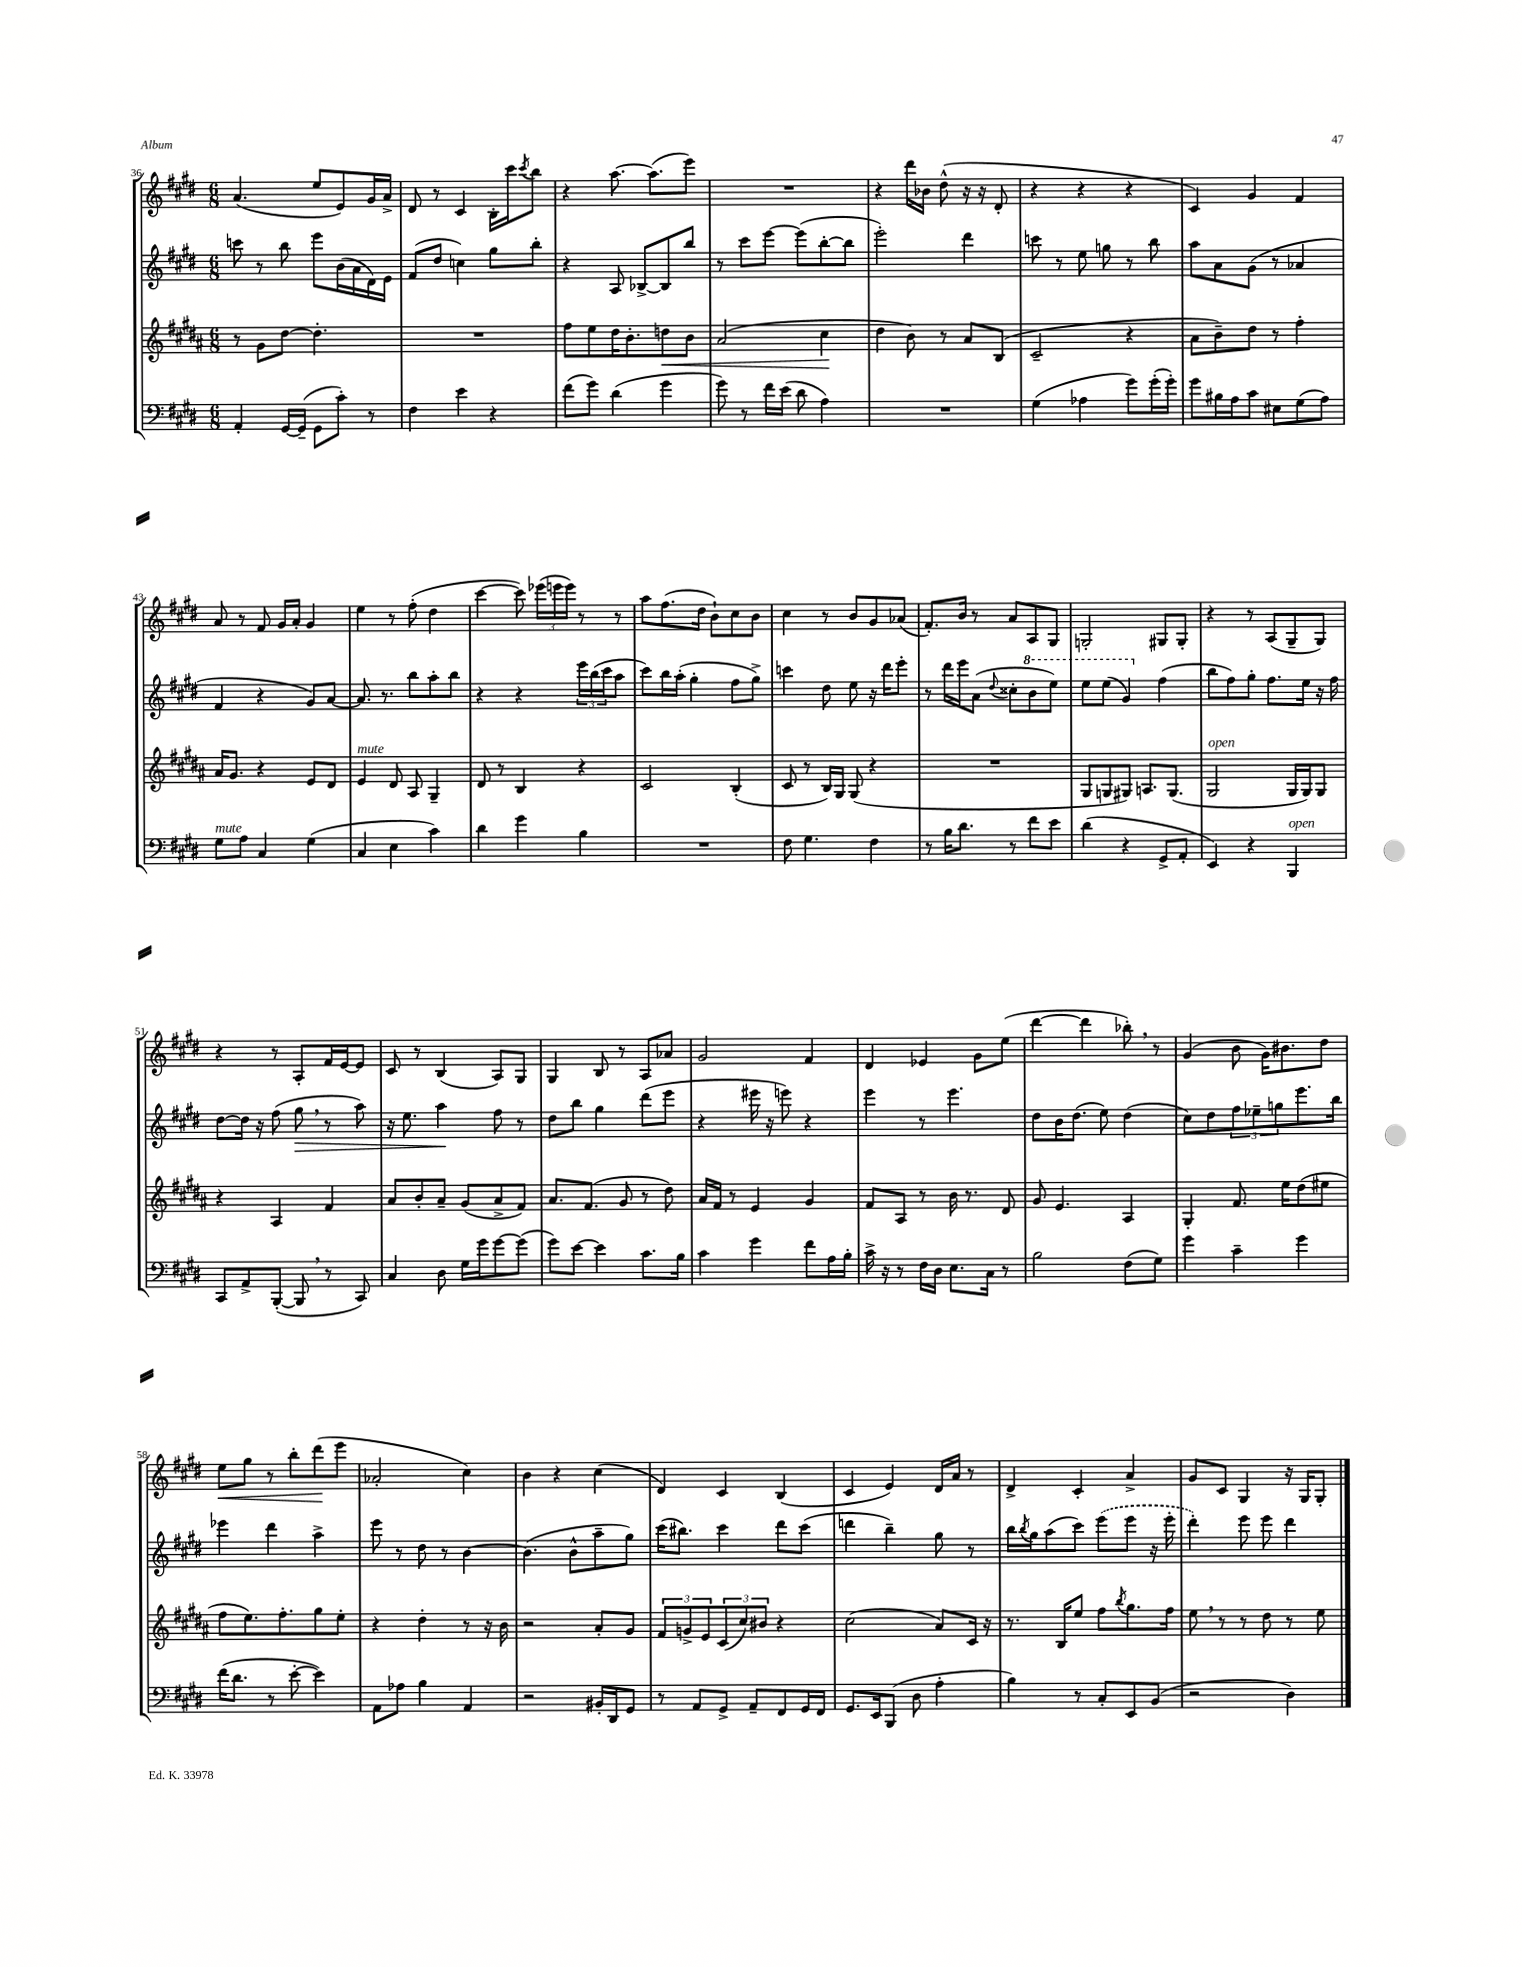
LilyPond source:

<<
\new StaffGroup <<
\new Staff = "s0" {
    \clef treble \key e \major \numericTimeSignature \time 6/8
    a'4.( e''8 e'8) gis'16 a'16-> |
    dis'8 r8 cis'4 b16-. cis'''16 \acciaccatura { cis'''8 } b''8 |
    r4 a''8.~ a''8.( e'''8) |
    R2. |
    r4 dis'''16 bes'16 dis''8-^( r16 r16 dis'8-. |
    r4 r4 r4 |
    cis'4) gis'4 fis'4 |
    a'8 r8 fis'8 gis'16 a'16-. gis'4 |
    e''4 r8 fis''8-.( dis''4 |
    cis'''4~ cis'''8) \tuplet 3/2 { ees'''16( e'''16 e'''16) } r8 r8 |
    a''8 fis''8.( dis''16 b'8-!) cis''8 b'8 |
    cis''4 r8 b'8 gis'8 aes'8( |
    fis'8.-.) b'16 r8 a'8 a8 gis8 |
    g2-. gis8 gis8-. |
    r4 r8 a8( gis8-- gis8) |
    r4 r8 a8-. fis'16 e'16~ e'8 |
    cis'8 r8 b4( a8) gis8 |
    gis4 b8 r8 a8 aes'8 |
    gis'2 fis'4 |
    dis'4 ees'4 gis'8 e''8( |
    dis'''4~ dis'''4 bes''8-.) \breathe r8 |
    gis'4( b'8 gis'16) bis'8. dis''8 |
    e''8\< gis''8 r8 b''8-. dis'''8\!( e'''8 |
    aes'2-. cis''4) |
    b'4 r4 cis''4( |
    dis'4) cis'4 b4( |
    cis'4 e'4) dis'16 a'16 r8 |
    dis'4-> cis'4-. a'4-> |
    gis'8 cis'8 gis4 r16 gis16 gis8-. \bar "|." |
}
\new Staff = "s1" {
    \clef treble \key e \major \numericTimeSignature \time 6/8
    c'''8 r8 b''8 e'''8 b'16( a'16 dis'16) e'16 |
    fis'8( dis''8 c''4) gis''8 b''8-. |
    r4 a8 bes8~-> bes8 b''8 |
    r8 cis'''8 e'''8~ e'''8( b''8~-. b''8 |
    e'''2-.) dis'''4 |
    c'''8 r8 e''8 g''8 r8 b''8 |
    a''8 a'8 gis'8( r8 aes'4 |
    fis'4 r4 gis'8) a'8~ |
    a'8. r8. b''8 a''8-. b''8 |
    r4 r4 \tuplet 3/2 { e'''16 b''16( cis'''16 } a''8 |
    cis'''8) b''16 a''16-.( gis''4-. fis''8 gis''8->) |
    c'''4 dis''8 e''8 r16 dis'''16 e'''8-. |
    r8 dis'''16 e'''16 a'8( \appoggiatura { dis''8 } cisis''8-. \ottava #1 b''8 e'''8) |
    e'''8 e'''8( gis''4) \ottava #0 fis''4( |
    b''8 fis''8) gis''8-. fis''8. e''16 r16 fis''16 |
    dis''8~ dis''16 r16 fis''8( gis''8\> \breathe r8 a''8) |
    r16 e''8. a''4\! fis''8 r8 |
    dis''8 b''8 gis''4 dis'''8( e'''8 |
    r4 eis'''16 r16 e'''8) r4 |
    e'''4 r8 e'''4. |
    dis''8 b'16 dis''8.( e''8) dis''4( |
    cis''8) dis''8 \tuplet 3/2 { fis''8 ees''8-- g''8 } e'''8. b''16 |
    ees'''4 dis'''4 a''4-> |
    e'''8 r8 dis''8 r8 b'4~ |
    b'4.( b'8-^ a''8-- gis''8) |
    cis'''16( bis''8.) cis'''4 dis'''8 cis'''8( |
    d'''4 b''4--) gis''8 r8 |
    b''16 \acciaccatura { b''8 } gis''16 a''8( cis'''8) \once \slurDashed e'''8( e'''8 r16 e'''16-. |
    dis'''4-.) e'''8 e'''8 dis'''4 \bar "|." |
}
\new Staff = "s2" {
    \clef treble \key b \major \numericTimeSignature \time 6/8
    r8 gis'8 dis''8~ dis''4.-. |
    R2. |
    fis''8 e''8 dis''16 b'8.-. d''8\< b'8 |
    ais'2( cis''4\! |
    dis''4 b'8) r8 ais'8 b8( |
    cis'2-- r4 |
    ais'8 b'8--) dis''8 r8 fis''4-. |
    ais'16 gis'8. r4 e'8 dis'8 |
    e'4^\markup { \italic "mute" } dis'8 ais8 gis4-- |
    dis'8 r8 b4 r4 |
    cis'2 b4-.( |
    cis'8 r8 b16) gis16 gis8( r4 |
    R2. |
    gis8 g8 gis8) a8. gis8.( |
    gis2^\markup { \italic "open" } gis16 gis16) gis8 |
    r4 ais4 fis'4 |
    ais'8 b'8-. ais'8-- gis'8( ais'8-> fis'8) |
    ais'8. fis'8.( gis'8 r8 dis''8) |
    ais'16 fis'16 r8 e'4 gis'4 |
    fis'8 ais8 r8 b'16 r8. dis'8 |
    gis'8 e'4. ais4 |
    gis4-. fis'8. e''16 dis''8( eis''8 |
    fis''8 e''8.) fis''8.-. gis''8 e''8-. |
    r4 dis''4-. r8 r16 b'16 |
    r2 ais'8-. gis'8 |
    \tuplet 3/2 { fis'8 g'8-> e'8 } \tuplet 3/2 { cis'8( cis''8) bis'8 } r4 |
    cis''2( ais'8) cis'16 r16 |
    r8. b16 e''8 fis''8 \acciaccatura { b''8 } gis''8. fis''16 |
    e''8 \breathe r8 r8 dis''8 r8 e''8 \bar "|." |
}
\new Staff = "s3" {
    \clef bass \key e \major \numericTimeSignature \time 6/8
    a,4-. gis,16~ gis,16--( gis,8 cis'8-.) r8 |
    fis4 e'4 r4 |
    fis'8( gis'8) dis'4( gis'4 |
    gis'8) r8 fis'16 e'16( dis'8 a4) |
    R2. |
    gis4( aes4 gis'8) gis'16-.( gis'16-.) |
    gis'8 bis16 a16 cis'8 eis8 gis8( a8) |
    gis8^\markup { \italic "mute" } a8 cis4 gis4( |
    cis4 e4 cis'4) |
    dis'4 gis'4 b4 |
    R2. |
    fis8 gis4. fis4 |
    r8 b16 dis'8. r8 fis'8 e'8 |
    dis'4( r4 gis,8-> a,8-. |
    e,4) r4 b,,4^\markup { \italic "open" } |
    cis,8 a,8-> b,,8~-.( b,,8 \breathe r8 cis,8) |
    cis4 dis8 gis16 gis'16 gis'8~ gis'8( |
    gis'8) e'8~ e'4 cis'8. b16 |
    cis'4 gis'4 fis'8 a16 b16-. |
    cis'16-> r16 r8 fis16 dis16 e8. cis16 r8 |
    b2 fis8( gis8) |
    gis'4 cis'4-- gis'4 |
    fis'16( dis'8. r8 e'8~-. e'4) |
    a,8 aes8 b4 a,4 |
    r2 bis,16-. dis,16 gis,8 |
    r8 a,8 gis,8-> a,8-- fis,8 gis,16 fis,16 |
    gis,8. e,16 b,,8( dis8 a4-. |
    b4) r8 cis8-. e,8 b,8( |
    r2 dis4) \bar "|." |
}
>>
>>
\layout { \context { \Score currentBarNumber = #36 } }
